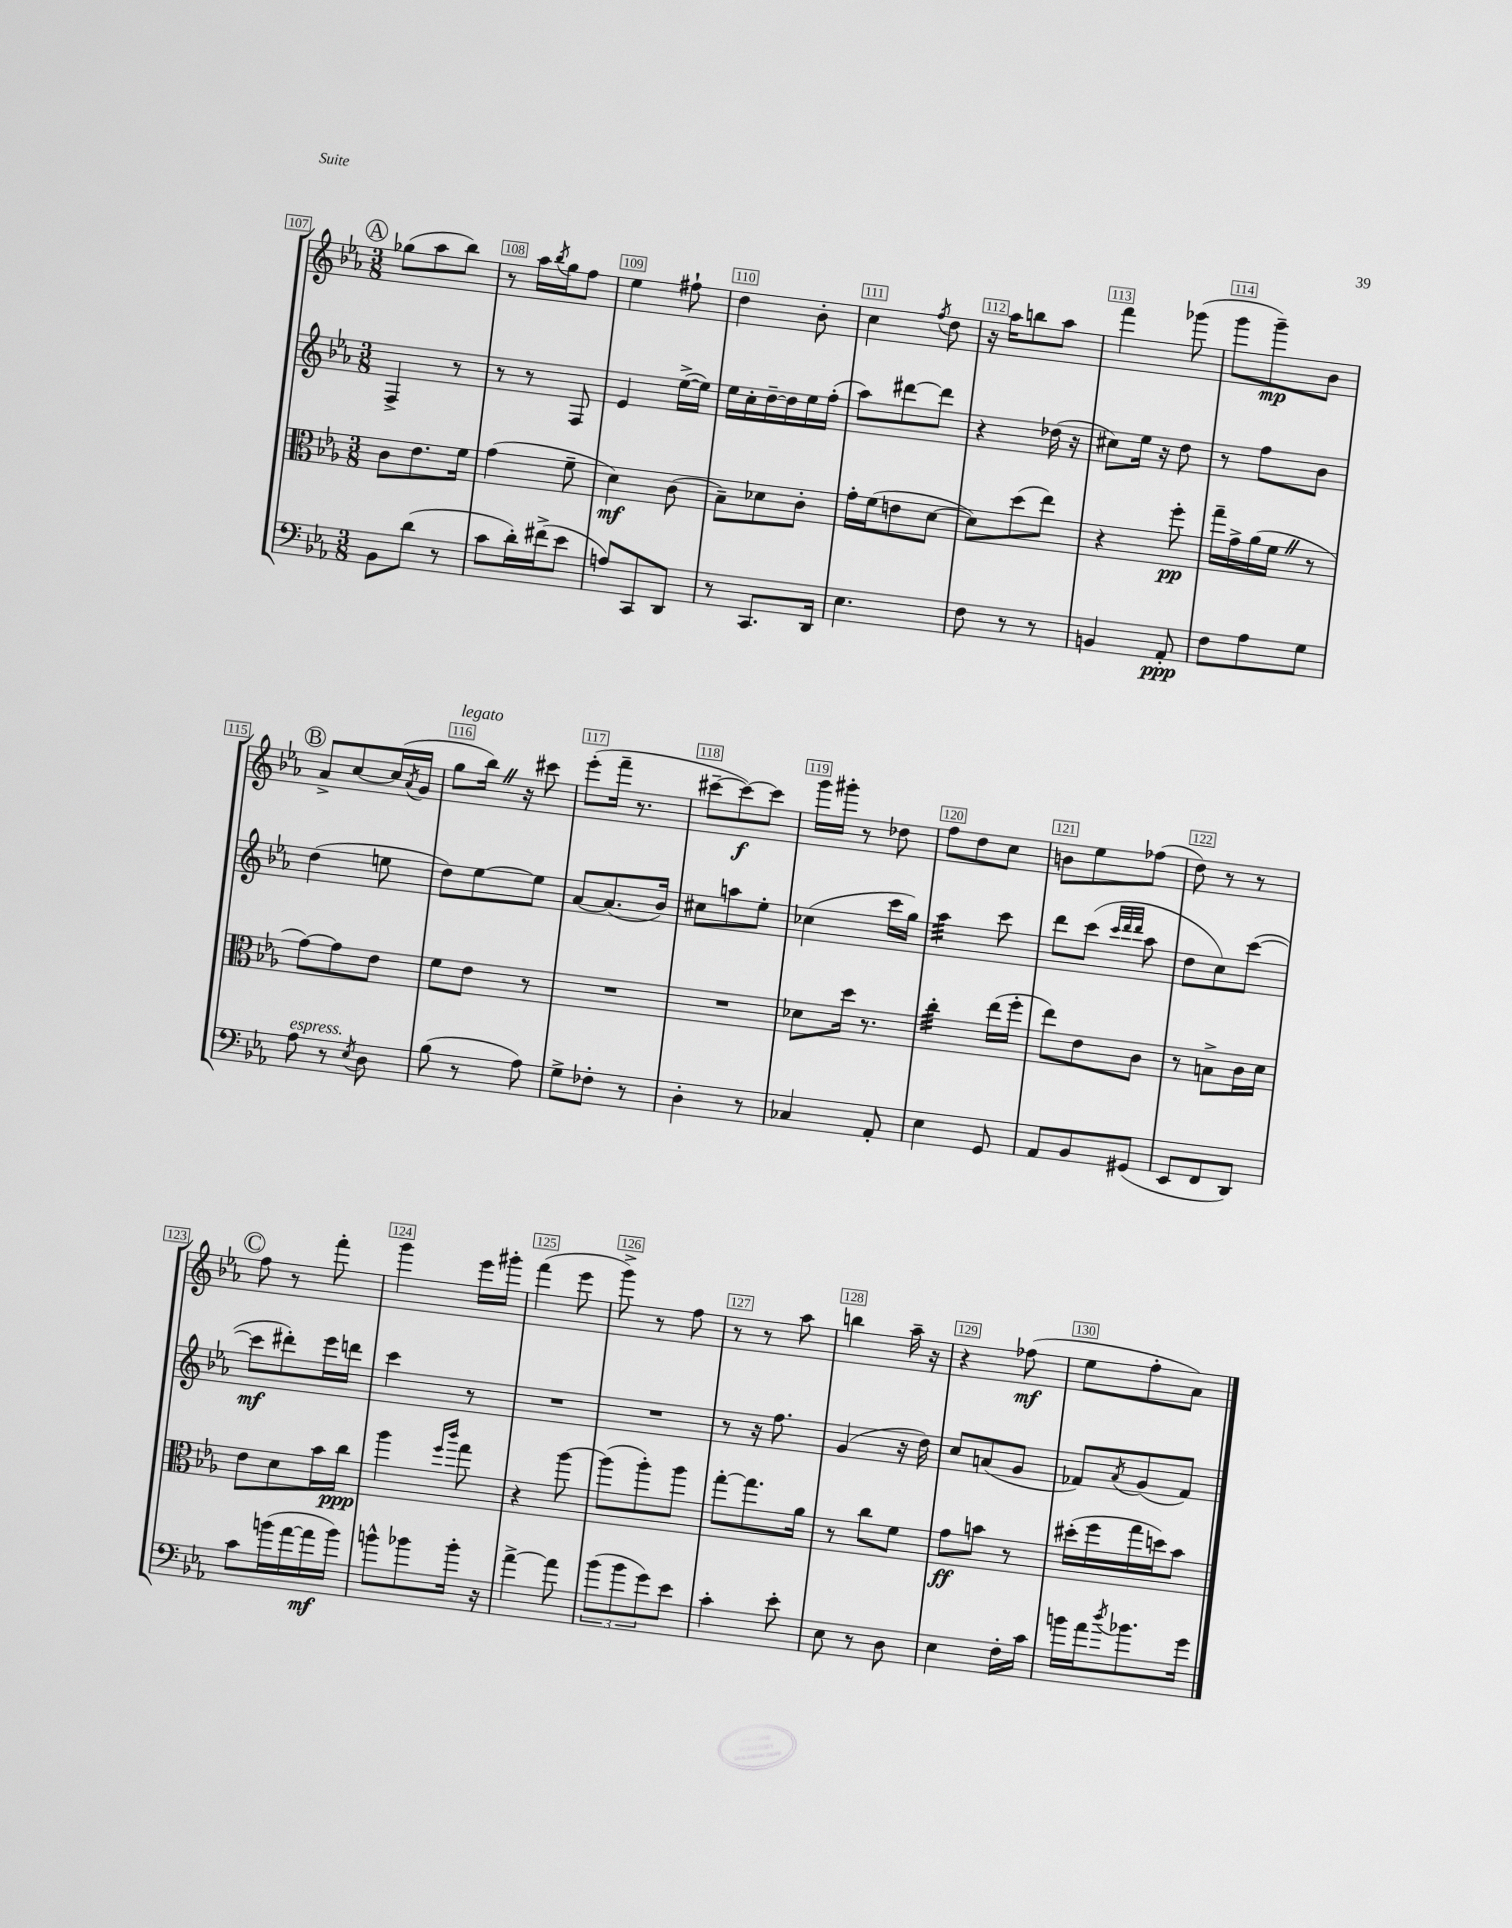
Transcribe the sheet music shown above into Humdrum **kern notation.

**kern	**kern	**kern	**kern
*staff4	*staff3	*staff2	*staff1
*clefF4	*clefC3	*clefG2	*clefG2
*k[b-e-a-]	*k[b-e-a-]	*k[b-e-a-]	*k[b-e-a-]
*M3/8	*M3/8	*M3/8	*M3/8
8BB-	8c	4F^	(8gg-
(8d	8.e-	.	8aa-
8r	.	8r	8bb-)
.	16f	.	.
=	=	=	=
8c	(4g	8r	8r
16d')	.	8r	16aa-
.	.	.	8qbb-
(16f#^	.	.	16gg
8e-	8f~	8F	8ff
=	=	=	=
8A)	4d)	4e-	4ee-
8CC	.	.	.
8DD	(8c	([16ee-^	8ff#`
.	.	16ee-])	.
=	=	=	=
8r	8B-~)	16ee-	4dd
.	.	16cc'	.
8.CC	8d-	[16dd~	.
.	.	16dd]	.
.	8c'	16ee-	8b-'
16DD	.	(16ff'	.
=	=	=	=
4.E-	16g'	8aa-)	4cc
.	(16f	.	.
.	8e	[8ddd#	.
.	.	.	8qff
.	[8d	8ddd#]	8dd
=	=	=	=
8F	8d])	4r	16r
.	.	.	16aa-
8r	(8dd	.	8bb
8r	8ee-)	(16dd-	8aa-
.	.	16r	.
=	=	=	=
4BB	4r	8cc#)	4fff
.	.	16ee-	.
.	.	16r	.
8AA-'	8ff'	8dd	(8ggg-
=	=	=	=
8F	16gg~	8r	8ggg
.	16g^	.	.
8A-	(16a-	8ff	8ggg~)
.	16f	.	.
8G	8r	8b-	8b-
=	=	=	=
8A-	[8g)	(4dd	8a-^
8r	8g]	.	[8cc
8qE-	.	.	.
8D	8e-	8ee	(16cc]
.	.	.	8qa-
.	.	.	16g
=	=	=	=
(8B-	8f	8dd)	8gg
8r	8e-	[8ee-	16bb-)
.	.	.	16r
8A-)	8r	8ee-]	8ccc#
=	=	=	=
8G^	4.r	[8a-	(8eee-'
8F-'	.	(8.a-]	16fff~
.	.	.	8.r
8r	.	.	.
.	.	16b-)	.
=	=	=	=
4D'	4.r	8cc#	[8ccc#~
.	.	8aa	8ccc#_)
8r	.	8ee-'	8ccc#]
=	=	=	=
4C-	8d-	(4cc-	16ggg
.	.	.	16ggg#'
.	16dd	.	8r
.	8.r	.	.
8AA-'	.	16ccc	8dd-
.	.	16gg)	.
=	=	=	=
4E-	4cc'	4aa-	8ff
.	.	.	8dd
8GG	(16ee-	8ccc	8cc
.	16ff'	.	.
=	=	=	=
8AA-	8ee-)	8ddd	8b
8BB-	8e-	(8ccc	8ee-
.	.	32qqccc	.
.	.	32qqddd	.
.	.	32qqddd	.
(8GG#	8c	8aa-	(8ff-
=	=	=	=
8EE-	8r	8dd	8dd)
8FF	8B^	8cc)	8r
8DD)	16c	([8ccc	8r
.	16d	.	.
=	=	=	=
8c	8e-	8ccc]	8ff
(16b	8d	8ddd#')	8r
[16a-	.	.	.
16a-]	16b-	16eee-	8fff'
16b)	16cc	16ddd	.
=	=	=	=
8b^^	4aa-	4ccc	4ggg
8b-	.	.	.
.	16qqff	.	.
.	16qqccc	.	.
16b-'	8gg	8r	16eee-
16r	.	.	16ggg#'
=	=	=	=
[4a-^	4r	4.r	(4fff
8a-]	[8aa-	.	8eee-
=	=	=	=
(12b-	(8aa-]	4.r	8ggg^)
12b-	.	.	.
.	8aa-')	.	8r
12g)	.	.	.
8e-	8aa-	.	8ff
=	=	=	=
4c'	[8gg'	8r	8r
.	8.gg]	16r	8r
.	.	8.ff	.
8e-'	.	.	8aa-
.	16a-	.	.
=	=	=	=
8E-	8r	(4g	4bb
8r	8cc	.	.
8D	8f	16r	16aa-~
.	.	16dd)	16r
=	=	=	=
4E-	8g	8cc	4r
.	8b	(8a	.
16F'	8r	8g	(8ff-
16c	.	.	.
=	=	=	=
16b	(16dd#'	8f-)	8ee-
16a-	16ff	.	.
8qdd	.	8qa-	.
8.b-	16gg	(8g	8ff'
.	16dd)	.	.
.	8b-	8f-)	8a-)
16g	.	.	.
==	==	==	==
*-	*-	*-	*-
